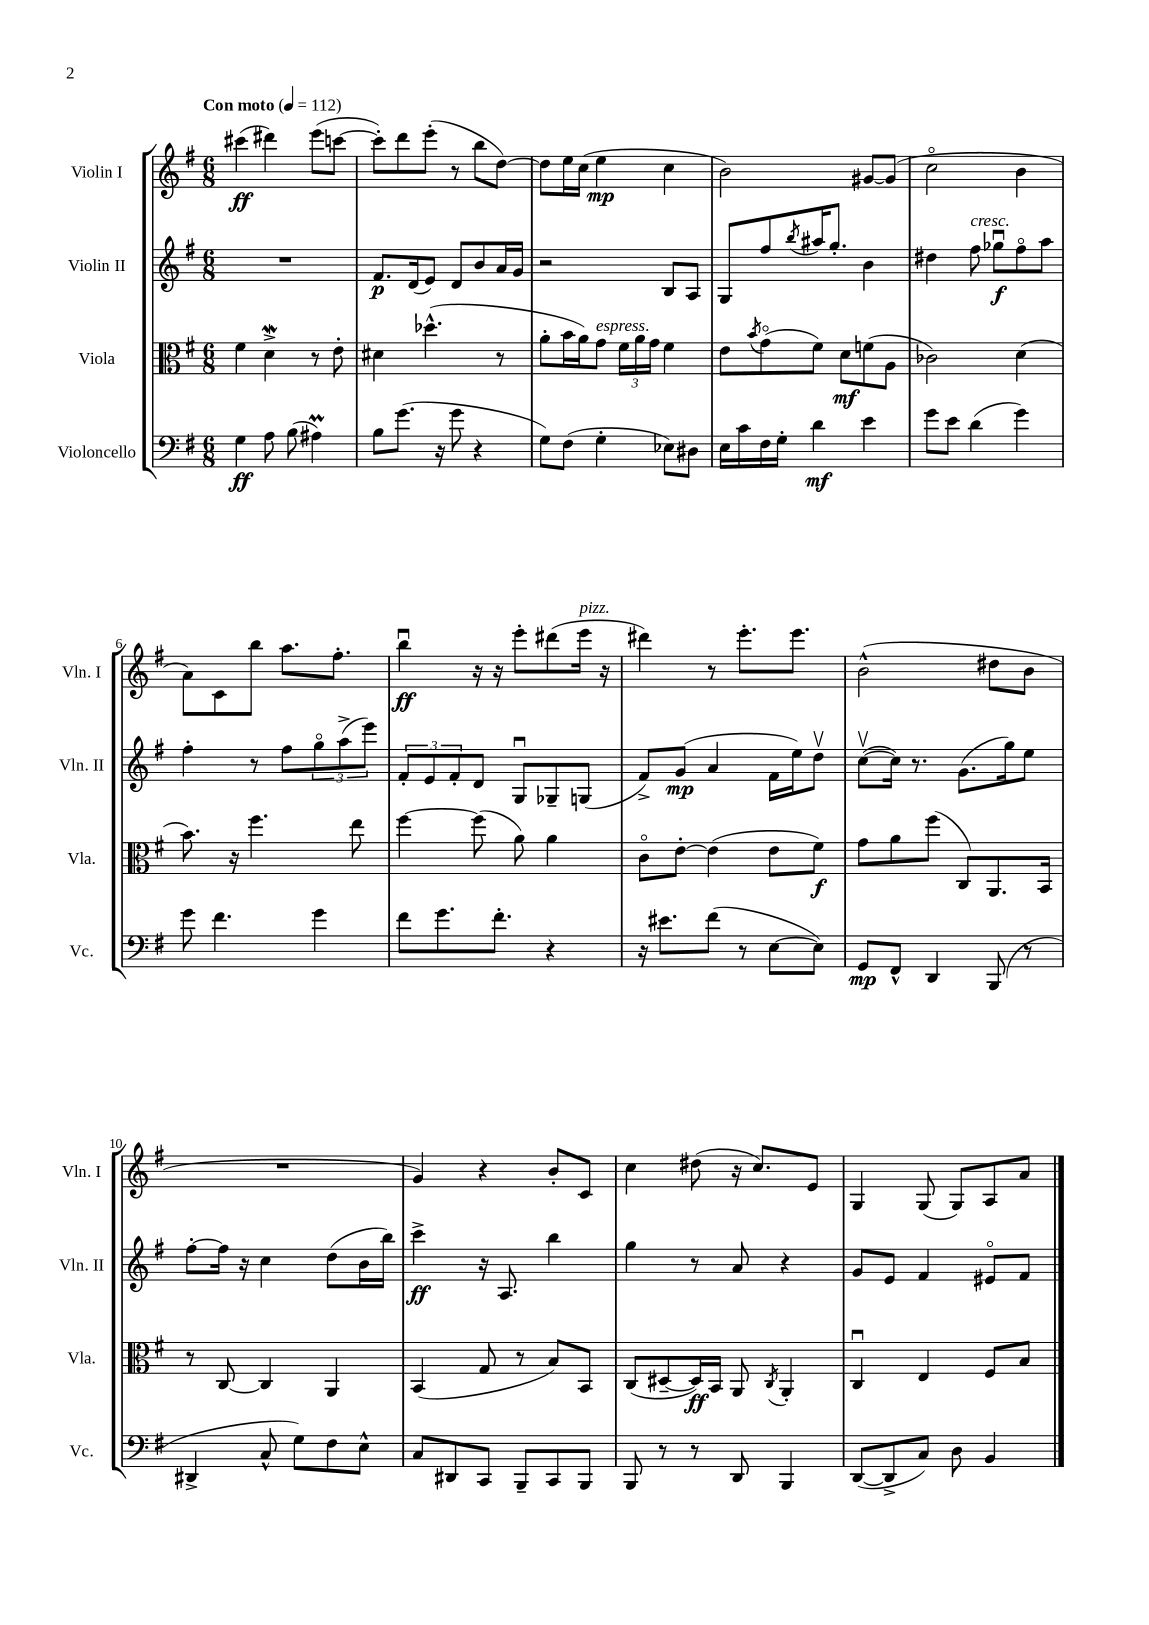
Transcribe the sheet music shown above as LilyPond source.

<<
\new StaffGroup <<
\new Staff = "s0" \with { instrumentName = "Violin I" shortInstrumentName = "Vln. I" } {
    \clef treble \key g \major \numericTimeSignature \time 6/8 \tempo "Con moto" 4 = 112
    cis'''4\ff( dis'''4) e'''8( c'''8~ |
    c'''8-.) d'''8 e'''8-.( r8 b''8 d''8~) |
    d''8 e''16 c''16( e''4\mp c''4 |
    b'2) gis'8~ gis'8( |
    c''2\flageolet b'4 |
    a'8) c'8 b''8 a''8. fis''8.-. |
    b''4\downbow\ff r16 r16 e'''8-. dis'''8( e'''16^\markup { \italic "pizz." } r16 |
    dis'''4) r8 e'''8.-. e'''8. |
    b'2-^( dis''8 b'8 |
    R2. |
    g'4) r4 b'8-. c'8 |
    c''4 dis''8( r16 c''8.) e'8 |
    g4 g8( g8) a8 a'8 \bar "|." |
}
\new Staff = "s1" \with { instrumentName = "Violin II" shortInstrumentName = "Vln. II" } {
    \clef treble \key g \major \numericTimeSignature \time 6/8
    R2. |
    fis'8.\p d'16( e'8) d'8 b'8 a'16 g'16 |
    r2 b8 a8 |
    g8 fis''8 \acciaccatura { b''8 } ais''16 g''8.-. b'4 |
    dis''4 fis''8^\markup { \italic "cresc." } ges''8\downbow\f fis''8\flageolet a''8 |
    fis''4-. r8 fis''8 \tuplet 3/2 { g''8\flageolet a''8->( e'''8) } |
    \tuplet 3/2 { fis'8-. e'8 fis'8-. } d'8 g8\downbow ges8-- g8( |
    fis'8->) g'8\mp( a'4 fis'16 e''16) d''8\upbow |
    c''8~\upbow( c''16) r8. g'8.( g''16) e''8 |
    fis''8~-. fis''16 r16 c''4 d''8( b'16 b''16) |
    c'''4->\ff r16 a8. b''4 |
    g''4 r8 a'8 r4 |
    g'8 e'8 fis'4 eis'8\flageolet fis'8 \bar "|." |
}
\new Staff = "s2" \with { instrumentName = "Viola" shortInstrumentName = "Vla." } {
    \clef alto \key g \major \numericTimeSignature \time 6/8
    fis'4 d'4->\mordent r8 e'8-. |
    dis'4 des''4.-^( r8 |
    a'8-. b'16 a'16) g'8^\markup { \italic "espress." } \tuplet 3/2 { fis'16 a'16 g'16 } fis'4 |
    e'8 \acciaccatura { b'8 } g'8\flageolet( fis'8) d'8\mf f'8( a8 |
    ces'2) d'4( |
    b'8.) r16 fis''4. e''8 |
    fis''4~ fis''8( a'8) a'4 |
    c'8\flageolet e'8~-. e'4( e'8 fis'8\f) |
    g'8 a'8 fis''8( c8) a,8. b,16 |
    r8 c8~ c4 a,4 |
    b,4( g8 r8 b8) b,8 |
    c8( dis8~-- dis16\ff) b,16 a,8 \acciaccatura { c8 } a,4-. |
    c4\downbow e4 fis8 b8 \bar "|." |
}
\new Staff = "s3" \with { instrumentName = "Violoncello" shortInstrumentName = "Vc." } {
    \clef bass \key g \major \numericTimeSignature \time 6/8
    g4\ff a8 b8( ais4\prall) |
    b8 g'8.( r16 g'8 r4 |
    g8) fis8( g4-. ees8) dis8 |
    e16 c'16 fis16 g16-. d'4\mf e'4 |
    g'8 e'8 d'4( g'4) |
    g'8 fis'4. g'4 |
    fis'8 g'8. fis'8.-. r4 |
    r16 eis'8. fis'8( r8 e8~ e8) |
    g,8\mp fis,8-^ d,4 b,,8( r8 |
    dis,4-> c8-^ g8) fis8 e8-^ |
    c8 dis,8 c,8 b,,8-- c,8 b,,8 |
    b,,8 r8 r8 d,8 b,,4 |
    d,8~( d,8-> c8) d8 b,4 \bar "|." |
}
>>
>>
